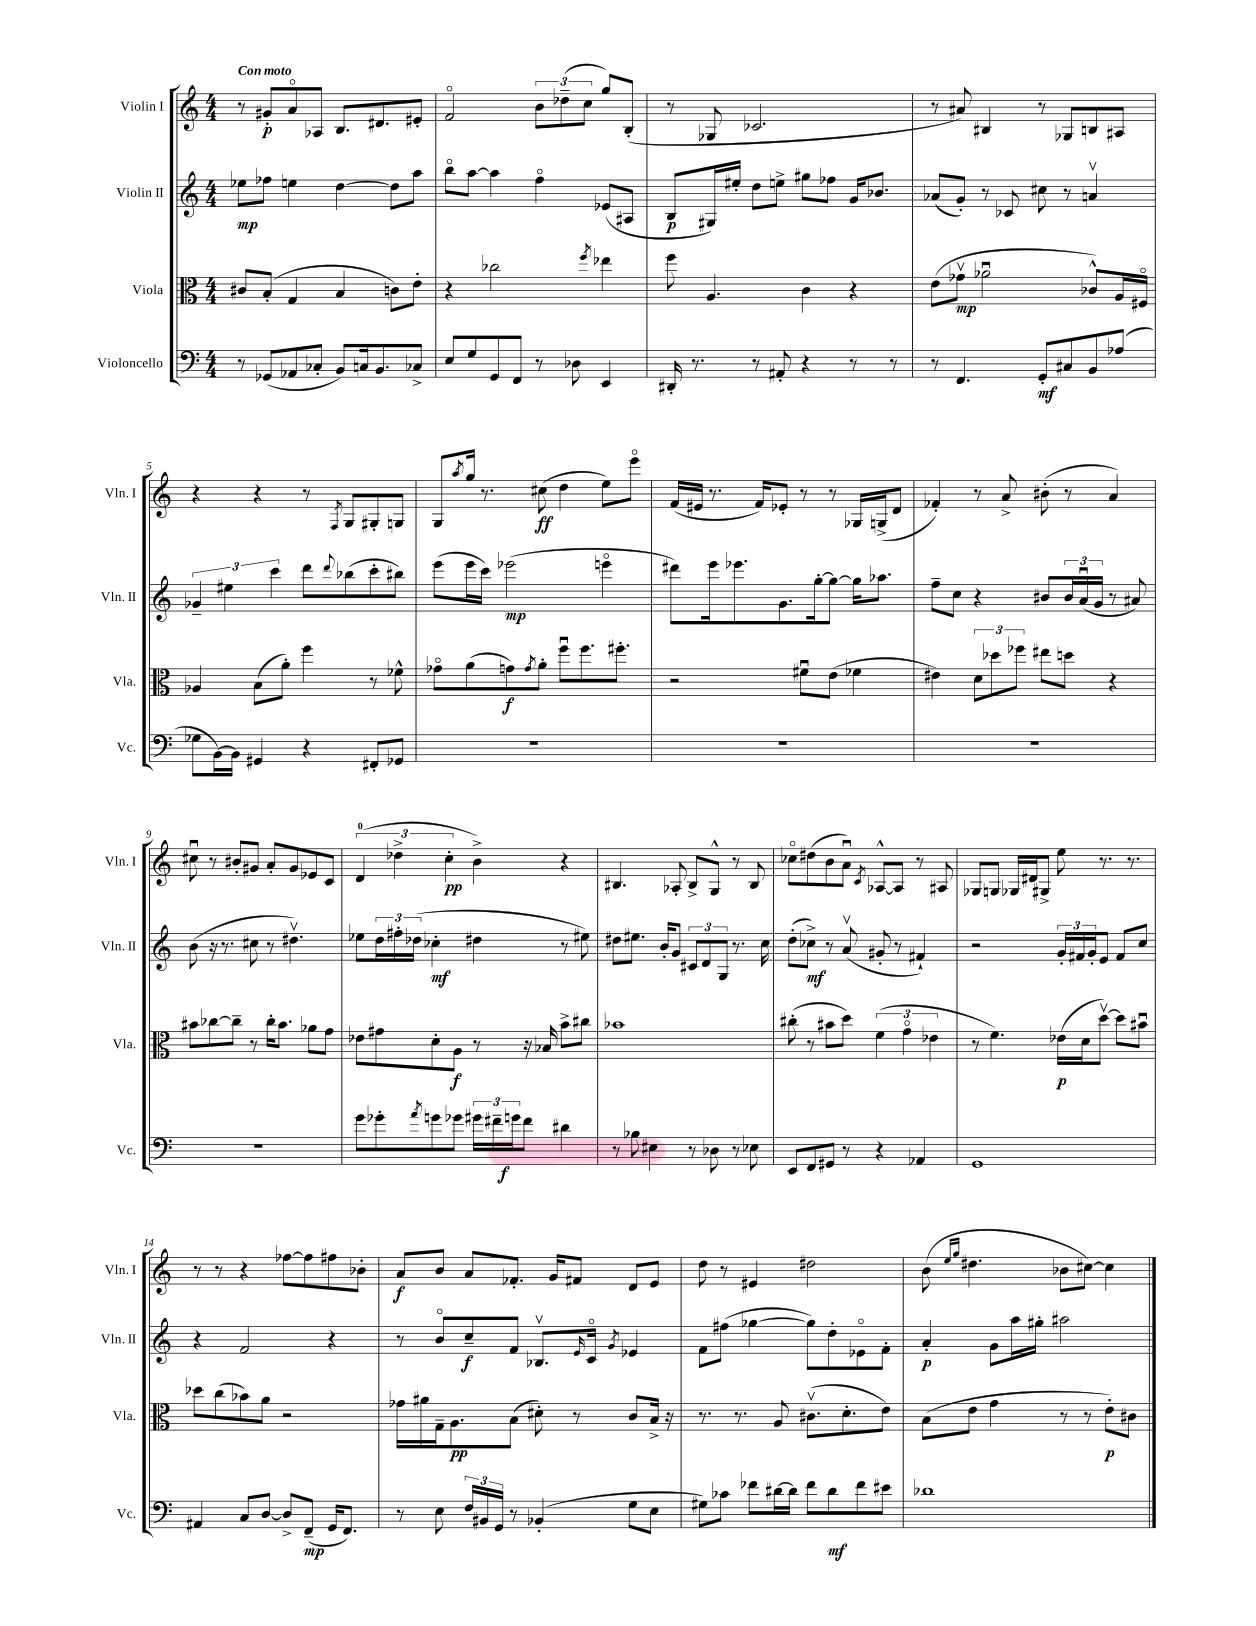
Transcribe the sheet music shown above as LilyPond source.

<<
\new StaffGroup <<
\new Staff = "s0" \with { instrumentName = "Violin I" shortInstrumentName = "Vln. I" } {
    \clef treble \key c \major \numericTimeSignature \time 4/4 \tempo "Con moto"
    r8 gis'8-.\p a'8\flageolet aes8 b8. dis'8. eis'8-. |
    f'2\flageolet \tuplet 3/2 { b'8 des''8--( c''8 } g''8) b8-.( |
    r8 ges8 ces'2. |
    r8 ais'8) bis4 r8 ges8 b8 ais8 |
    r4 r4 r8 \acciaccatura { f8 } g8 gis8-. g8 |
    g8 \acciaccatura { a''8 } g''16 r8. cis''8\ff( d''4 e''8) e'''8\flageolet |
    f'16( eis'16 r8. f'16) ees'8-. r8 r8 ges16 g16->( d'8 |
    fes'4-.) r8 a'8-> bis'8-.( r8 a'4) |
    cis''8\downbow r8 bis'8-. gis'8 a'8-. gis'8 ees'8 c'8 |
    \tuplet 3/2 { d'4-0( des''4-> c''4-.\pp } b'4->) r4 |
    bis4. aes8-. bis8-> g8-^ r8 bis8 |
    ces''8\flageolet dis''8( b'8 a'8\downbow) \acciaccatura { c'8 } aes8~-^ aes8 r8 ais8 |
    ges8 g8 ges16 dis'16 gis8-> e''8 r8. r8. |
    r8 r8 r4 fes''8~ fes''8 fis''8 bes'8-. |
    a'8\f b'8 a'8 fes'8.-. g'16 fis'8 d'8 e'8 |
    d''8 r8 eis'4 dis''2 |
    b'8( \grace { e''16 g''16 } dis''4. bes'8 cis''8~) cis''4 \bar "|." |
}
\new Staff = "s1" \with { instrumentName = "Violin II" shortInstrumentName = "Vln. II" } {
    \clef treble \key c \major \numericTimeSignature \time 4/4
    ees''8\mp fes''8 e''4 d''4~ d''8 a''8 |
    b''8\flageolet a''8~ a''4 f''4\flageolet ees'8( ais8 |
    b8\p gis16) eis''16-. d''8 e''8-> gis''8 fes''8 g'16 bes'8. |
    aes'8( g'8-.) r8 ces'8 cis''8 r8 a'4\upbow |
    \tuplet 3/2 { ges'4-- eis''4 c'''4 } d'''8 \appoggiatura { d'''8 } bes''8( c'''8-. bis''8) |
    e'''8( e'''16 c'''16) ees'''2\mp( e'''4\flageolet |
    dis'''8) e'''16 ees'''8. g'8. g''16~-. g''8~ g''16 aes''8. |
    f''8-- c''8 r4 bis'8 \tuplet 3/2 { bis'16 a'16\downbow( g'16 } r8 ais'8) |
    b'8( r16 r8. cis''8 r8 dis''4.\upbow) |
    ees''8 \tuplet 3/2 { d''16 fis''16-. des''16( } ces''4-.\mf dis''4 r8 eis''8) |
    dis''8 eis''8. b'16-. g'8 \tuplet 3/2 { cis'8 d'8 g8 } r8. c''16 |
    d''8-.( ces''8->\mf) r8 a'8\upbow( gis'8-. r8 fis'4-!) |
    r2 \tuplet 3/2 { g'16-. fis'16 g'16-. } e'8 fis'8 c''8 |
    r4 f'2 r4 |
    r8 b'8\flageolet c''8--\f f'8 bes8.\upbow \grace { e'16 } c'16\flageolet \acciaccatura { g'8 } ees'4 |
    f'8 fis''8( ges''4~ ges''8) d''8-. ees'8\flageolet f'8-. |
    a'4-.\p g'8 a''16 gis''16-. ais''2 \bar "|." |
}
\new Staff = "s2" \with { instrumentName = "Viola" shortInstrumentName = "Vla." } {
    \clef alto \key c \major \numericTimeSignature \time 4/4
    cis'8 b8-.( g4 b4 c'8) e'8-. |
    r4 ces''2 \acciaccatura { f''8 } ees''4 |
    f''8 a4. c'4 r4 |
    e'8( ges'8\upbow\mp aes'2\downbow ces'8-^) a16 fis16\flageolet |
    aes4 b8( a'8-.) f''4 r8 fes'8-^ |
    ges'8\flageolet a'8( g'8\f) \acciaccatura { g'8 } a'8-. f''8\downbow f''8. fis''8.-. |
    r2 fis'8\downbow e'8( fes'4 |
    eis'4) \tuplet 3/2 { d'8 des''8 fes''8 } eis''8 d''8 r4 |
    bis'8 ces''8~ ces''8-- r8 ces''16-. bis'8. aes'8 g'8 |
    ees'8 gis'8 d'8-. a8\f r8 r16 bes16 b'8-> cis''8 |
    bes'1 |
    cis''8-.( r8 bis'8 d''8) \tuplet 3/2 { f'4( g'4\flageolet ees'4 } |
    r8 f'4.) ees'16\p( d'16 d''8~\upbow) d''8 bis'8\downbow |
    des''8 c''8( bes'8) a'8 r2 |
    ges'16 ais'16 g16-- a8.\pp b8( dis'8-.) r8 c'8 b16-> r16 |
    r8. r8. a8 cis'8.\upbow( d'8.-. e'8) |
    b8( e'8 g'4 r8 r8 e'8-.\p) cis'8 \bar "|." |
}
\new Staff = "s3" \with { instrumentName = "Violoncello" shortInstrumentName = "Vc." } {
    \clef bass \key c \major \numericTimeSignature \time 4/4
    r8 ges,8( aes,8 ces8-. b,8) c16 b,8. ces8-> |
    e8 g8 g,8 f,8 r8 des8 e,4 |
    dis,16-. r8. r8 ais,8-. r4 r8 r8 |
    r8 f,4. g,8-.\mf cis8 b,8 aes8( |
    ges8 b,16~) b,16 gis,4 r4 fis,8-. ges,8 |
    R1 |
    R1 |
    R1 |
    R1 |
    g'8 ges'8-. \acciaccatura { a'8 } g'8 ges'8 \tuplet 3/2 { gis'16 fis'16-- g'16\f } fis'8 dis'4 |
    r8 bes8 eis4 r8 des8 r8 ees8 |
    e,8 f,8 gis,8 r8 r4 aes,4 |
    g,1 |
    ais,4 c8 d8~ d8-> f,8--\mp( g,16 f,8.) |
    r8 e8 \tuplet 3/2 { f16 bis,16 g,16 } r8 bes,4-.( g8 e8 |
    gis8) ces'8 fes'8 dis'16~ dis'16 fes'8 dis'8\mf fes'8 eis'8 |
    des'1 \bar "|." |
}
>>
>>
